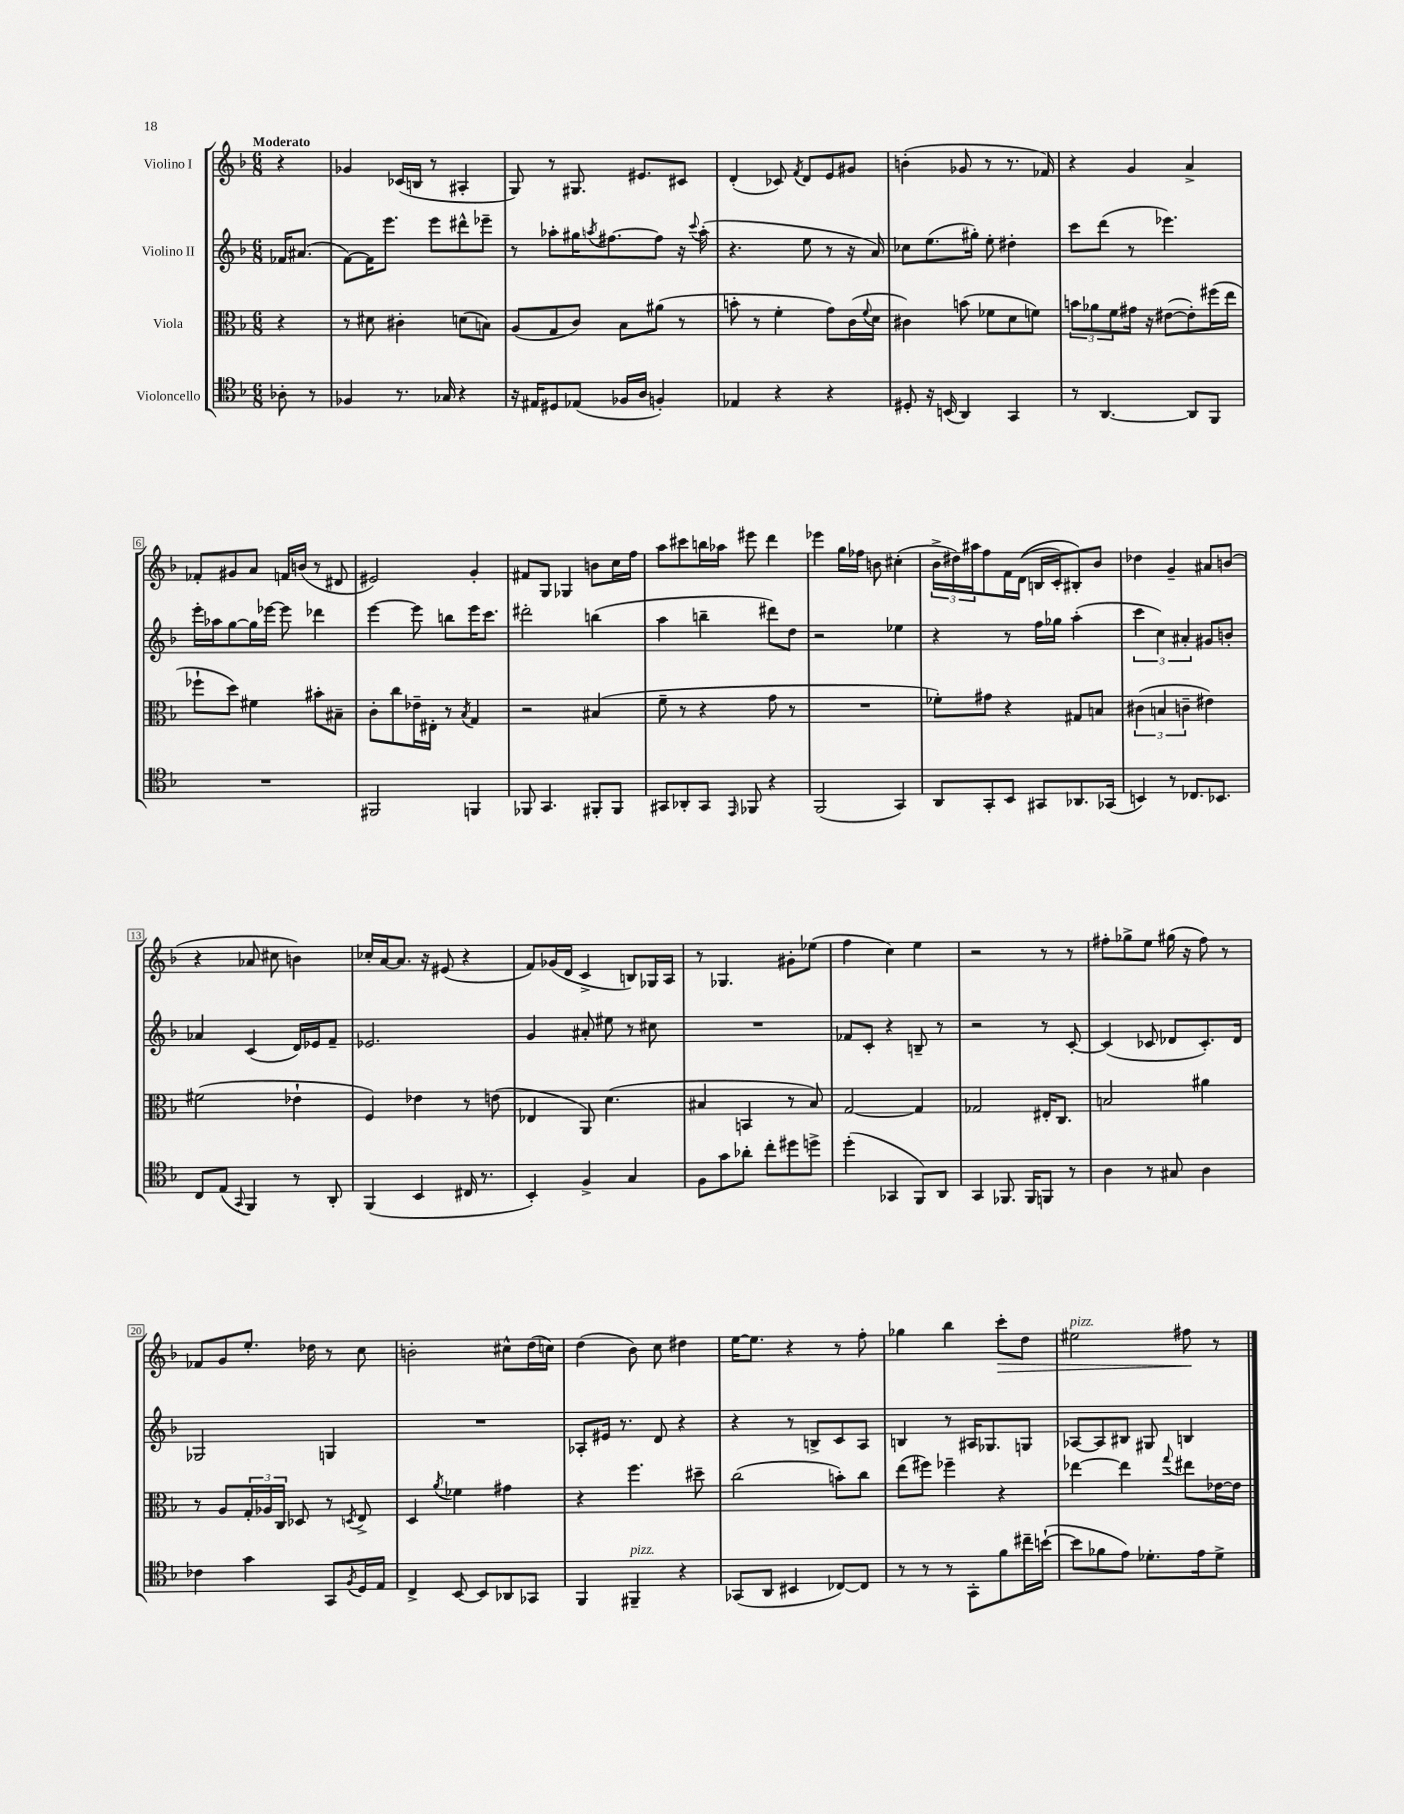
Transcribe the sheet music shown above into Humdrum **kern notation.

**kern	**kern	**kern	**kern
*staff4	*staff3	*staff2	*staff1
*clefC4	*clefC3	*clefG2	*clefG2
*k[b-]	*k[b-]	*k[b-]	*k[b-]
*M6/8	*M6/8	*M6/8	*M6/8
8A-'	4r	16f-	4r
.	.	(8.a#	.
8r	.	.	.
=	=	=	=
4F-	8r	[8f)	4g-
.	8d#	16f]	.
.	.	8.eee	.
8.r	4c#'	.	(16c-
.	.	.	16B
.	.	8eee	8r
16G-	.	.	.
4r	(8d	8ddd#^^	4A#'
.	8B)	8eee-~	.
=	=	=	=
16r	(8A	8r	8G)
16E#	.	.	.
8D#	8G	8aa-'	8r
(8E-	8c)	16gg#	8.G#
.	.	8qaa	.
.	.	[8.ff#	.
16F-	8B-	.	.
16A	.	.	8.e#
4F')	(8a#	8ff#]	.
.	8r	16r	8c#
.	.	8qqccc	.
.	.	(16aa'	.
=	=	=	=
4E-	8b'	4.r	(4d'
.	8r	.	.
4r	4f'	.	8c-)
.	.	.	8qf
.	.	8ee	8d
4r	8g)	8r	8e
.	(16c	16r	8g#
.	8qqf	.	.
.	16d	16a)	.
=	=	=	=
8D#'	4c#)	8cc-	(4b'
16r	.	(8.ee	.
(16BB	.	.	.
4AA)	(8b	.	8g-
.	.	16gg#')	.
.	8f-	8ee'	8r
4GG	8d	4dd#'	8.r
.	8f)	.	.
.	.	.	16f-)
=	=	=	=
8r	12b	8ccc	4r
.	12a-	.	.
[4.AA	.	(8ddd	.
.	12f	.	.
.	16g#	8r	4g
.	16r	.	.
.	([8e#	4.eee-)	.
8AA]	8e#'])	.	4a^
8FF	(16ff#	.	.
.	16ee	.	.
=	=	=	=
2.r	8ff-`	16eee'	8f-'
.	.	16aa-	.
.	8dd)	[8gg	8g#
.	4f#	16gg]	8a
.	.	[16eee-	.
.	.	8eee-]	16f
.	.	.	(16b
.	8b#'	4ddd-	8r
.	8B#~	.	8d#
=	=	=	=
2FF#	8c'	[4eee	2e#)
.	8cc	.	.
.	16e-~	8eee]	.
.	16E#'	.	.
.	8r	8bb	.
.	8qB-	.	.
4FF	4G	16eee	4g'
.	.	8.ccc	.
=	=	=	=
8FF-	2r	2ddd#'	8f#
4.GG	.	.	8G
.	.	.	4G-
8FF#'	(4B#	(4bb	8b
8FF#	.	.	16cc
.	.	.	16ff
=	=	=	=
8GG#	8f~	4aa	8aa
8AA-'	8r	.	8ccc#
8GG#	4r	4bb~	16bb
.	.	.	16aa-
16qqEE	.	.	.
8FF-	.	.	8eee#
4r	8g	8ddd#)	4ddd
.	8r	8dd	.
=	=	=	=
(2FF	2.r	2r	4eee-
.	.	.	16gg
.	.	.	16ff-
.	.	.	8b
4GG)	.	4ee-	(4cc#'
=	=	=	=
8AA	8f-')	4r	24b-^
.	.	.	24dd#)
.	.	.	24aa#
8GG'	8g#	.	8ff
8BB-	4r	8r	16f
.	.	.	&((16d
8GG#	.	16ff	16B
.	.	16gg-	16c')
8.AA-	8G#	(4aa'	8B#'&)
.	8B	.	8b-
(16GG-	.	.	.
=	=	=	=
4BB)	(6c#	6ccc	4dd-
.	6B	6cc)	.
8r	.	.	4g~
.	6c~	6a#'	.
8.C-	.	.	.
.	4e#)	8g#	8a#
8.BB-	.	.	.
.	.	8b'	(8b
=	=	=	=
8C	(2f#	4a-	4r
(8E	.	.	.
8qqGG	.	.	.
4FF)	.	(4c	8a-
.	.	.	8cc#
8r	4e-`	16d)	4b)
.	.	16e-	.
8AA'	.	8f~	.
=	=	=	=
(4FF	4F)	2.e-	16cc-'
.	.	.	[16a
.	.	.	8.a]
4BB-	4e-	.	.
.	.	.	16r
.	.	.	(8e#
16C#	8r	.	4r
8.r	.	.	.
.	(8e	.	.
=	=	=	=
4BB-')	4E-	4g	8f)
.	.	.	(16g-
.	.	.	16d
4F^	8AA)	8a#'	4c^
.	(4.d	8ee#	.
4G	.	8r	8B)
.	.	8cc#	16G-
.	.	.	16A
=	=	=	=
8F	4B#	2.r	8r
8g	.	.	4.G-
8a-'	4BB	.	.
8cc'	.	.	.
8dd#	8r	.	8g#'
8dd^	8B#)	.	(8ee-
=	=	=	=
(4dd'	[2G	8f-	4ff
.	.	8c'	.
4GG-	.	4r	4cc)
8FF)	4G]	8B~	4ee
8AA	.	8r	.
=	=	=	=
4GG	2G-	2r	2r
8.FF-	.	.	.
16FF-	.	.	.
8FF	16E#'	8r	8r
.	8.C	.	.
8r	.	[8c'	8r
=	=	=	=
4A	2B	(4c]	8ff#'
.	.	.	8gg-^
8r	.	8c-	8ee
8G#	.	8d-	(16gg#
.	.	.	16r
4A	4a#	8.c-')	8ff#)
.	.	.	8r
.	.	16d-	.
=	=	=	=
4c-	8r	2G-	8f-
.	8A	.	8g
4g	24G'	.	8.ee'
.	24A-	.	.
.	24C	.	.
.	8D-	.	.
.	.	.	16dd-
8GG	8r	4G	8r
8qF	8qD	.	.
16D	8E^	.	8cc
16E	.	.	.
=	=	=	=
4C^	4D	2.r	2b'
.	8qa	.	.
[8BB-	4f-	.	.
8BB-]	.	.	.
8AA-	4g#	.	8cc#^^
8GG-	.	.	(16dd
.	.	.	16cc)
=	=	=	=
4FF	4r	8A-'	(4dd
.	.	16e#	.
.	.	8.r	.
4FF#~	4.ff	.	8b-)
.	.	8d	8cc
4r	.	4r	4dd#
.	8dd#~	.	.
=	=	=	=
(8GG-	(2cc	4r	[16ee
.	.	.	8.ee]
8AA	.	.	.
4BB#	.	8r	4r
.	.	8B^	.
[8C-)	8b')	8c	8r
8C-]	8cc	8A	8ff'
=	=	=	=
8r	(8ee	4B	4gg-
8r	8ff#)	.	.
8r	4ff-~	8r	4bb-
8GG'	.	16A#	.
.	.	8.G-	.
8f	4r	.	8ccc'
16cc#~	.	8G	8dd
([16b`	.	.	.
=	=	=	=
8b]	[4ee-	[8A-	2ee#
8f-	.	8A-]	.
8e)	4ee-]	8B#	.
8.d-'	.	8G#	.
.	8qqgg	.	.
.	8ee#	4B	8ff#
16e	.	.	.
8d-^	[16e-	.	8r
.	16e-]	.	.
==	==	==	==
*-	*-	*-	*-
